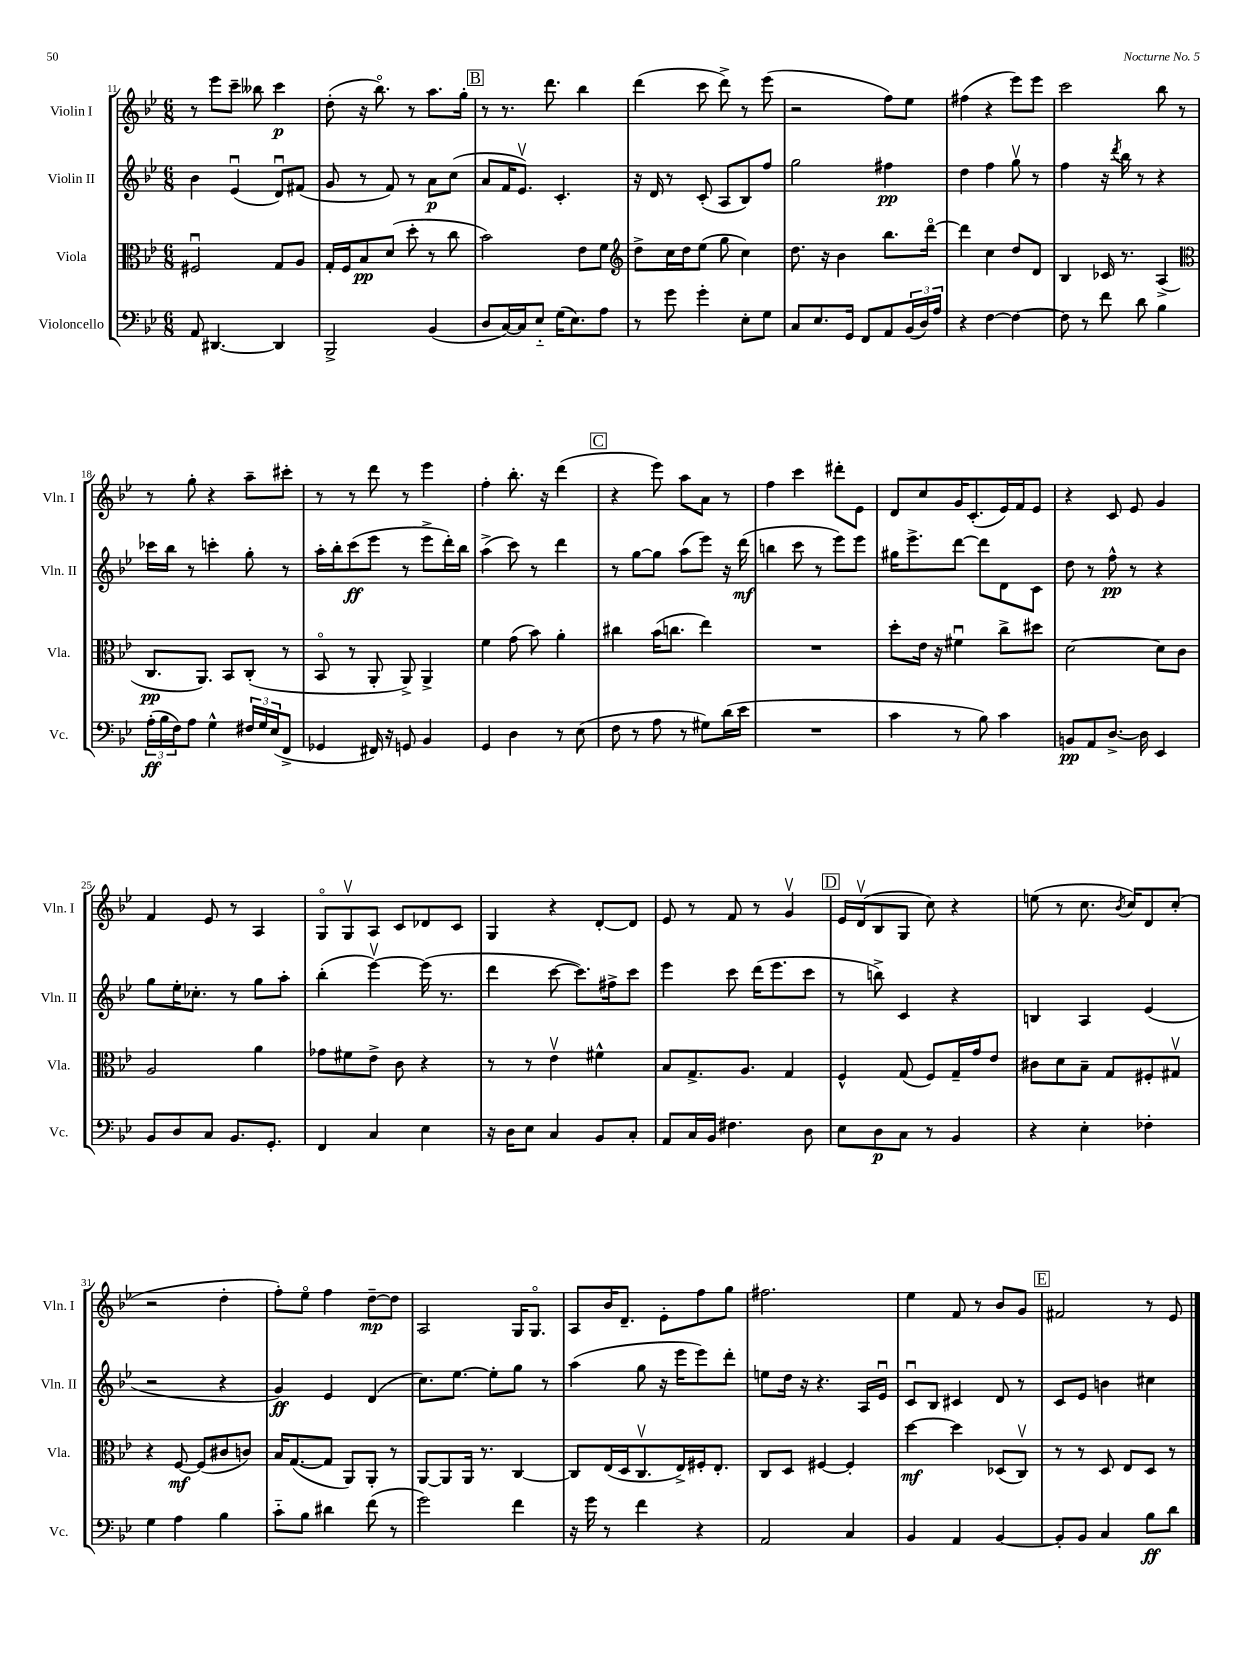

**kern	**dynam	**kern	**dynam	**kern	**dynam	**kern	**dynam
*part4	*part4	*part3	*part3	*part2	*part2	*part1	*part1
*staff4	*staff4	*staff3	*staff3	*staff2	*staff2	*staff1	*staff1
*I"Violoncello	*	*I"Viola	*	*I"Violin II	*	*I"Violin I	*
*I'Vc.	*	*I'Vla.	*	*I'Vln. II	*	*I'Vln. I	*
*clefF4	*	*clefC3	*	*clefG2	*	*clefG2	*
*k[b-e-]	*	*k[b-e-]	*	*k[b-e-]	*	*k[b-e-]	*
*M6/8	*	*M6/8	*	*M6/8	*	*M6/8	*
=11	=11	=11	=11	=11	=11	=11	=11
8AA/	.	2F#Xu/	.	4b-\	.	8r	.
[4.DD#X/	.	.	.	.	.	8eee-\L	.
.	.	.	.	(4e-u/	.	8ccc~\J	.
.	.	.	.	.	.	8bb--X\	.
4DD#/]	.	8G/L	.	8du/L)	.	4ccc\	p
.	.	8A/J	.	(8f#X/J	.	.	.
=12	=12	=12	=12	=12	=12	=12	=12
2BBB-^/	.	16G'/LL	.	8g/	.	(8dd'\	.
.	.	16F/J	.	.	.	.	.
.	.	8B-/	pp	8r	.	16r	.
.	.	.	.	.	.	8.bb-\)	.
.	.	(8d/J	.	8f/)	.	.	.
.	.	8dd'\	.	8r	.	8r	.
(4BB-/	.	8r	.	8a\L	p	8.aa\L	.
.	.	8cc\	.	(8cc\J	.	.	.
.	.	.	.	.	.	16gg'\Jk	.
!!LO:REH:place=s1:t=B
=13	=13	=13	=13	=13	=13	=13	=13
8D/L	.	2b-\)	.	8a/L	.	8r	.
[16C/L)	.	.	.	16f/K	.	8.r	.
16C/J]	.	.	.	8.e-v/J)	.	.	.
8E-/J	.	.	.	.	.	.	.
.	.	.	.	.	.	8.ddd\	.
(16G\KL	.	.	.	4.c'/	.	.	.
8.E-\)	.	.	.	.	.	.	.
.	.	8e-\L	.	.	.	4bb-\	.
8A\J	.	8f\J	.	.	.	.	.
=14	=14	=14	=14	=14	=14	=14	=14
*	*	*clefG2	*	*	*	*	*
8r	.	8dd^\L	.	16r	.	(4ddd\	.
.	.	.	.	16d/	.	.	.
8g\	.	16cc\L	.	8r	.	.	.
.	.	16dd\J	.	.	.	.	.
4g'\	.	(8ee-\J	.	(8c'/	.	8ccc\	.
.	.	8gg\	.	8A/L	.	8ddd^\)	.
8E-'\L	.	4cc\)	.	8B-/)	.	8r	.
8G\J	.	.	.	8ff/J	.	(8eee-\	.
=15	=15	=15	=15	=15	=15	=15	=15
8C/L	.	8.dd\	.	2gg\	.	2r	.
8.E-/	.	.	.	.	.	.	.
.	.	16r	.	.	.	.	.
.	.	4b-\	.	.	.	.	.
16GG/Jk	.	.	.	.	.	.	.
8FF/L	.	.	.	.	.	.	.
8AA/	.	8.bb-\L	.	4ff#X\	pp	8ff\L)	.
(24BB-/L	.	.	.	.	.	8ee-\J	.
24D/)	.	.	.	.	.	.	.
.	.	[16ddd\Jk	.	.	.	.	.
24A/JJ	.	.	.	.	.	.	.
=16	=16	=16	=16	=16	=16	=16	=16
4r	.	4ddd\]	.	4dd\	.	(4ff#X\	.
[4F\	.	4cc\	.	4ff\	.	4r	.
4F\_	.	8dd/L	.	8ggv\	.	8eee-\L)	.
.	.	8d/J	.	8r	.	8eee-\J	.
=17	=17	=17	=17	=17	=17	=17	=17
8F\]	.	4B-/	.	4ff\	.	2ccc\	.
8r	.	.	.	.	.	.	.
8f\	.	16c-X/	.	16r	.	.	.
.	.	.	.	8qddd/	.	.	.
.	.	8.r	.	16bb-\	.	.	.
8d\	.	.	.	8r	.	.	.
4B-\	.	(4A^/	.	4r	.	8bb-\	.
.	.	.	.	.	.	8r	.
!!LO:LB:g=z
=18	=18	=18	=18	=18	=18	=18	=18
*	*	*clefC3	*	*	*	*	*
(24A'\LL	ff	8.C/L	pp	16ccc-X\LL	.	8r	.
24B-\	.	.	.	.	.	.	.
.	.	.	.	16bb-\JJ	.	.	.
24F\J)	.	.	.	.	.	.	.
8A\J	.	.	.	8r	.	8gg'\	.
.	.	8.AA/J)	.	.	.	.	.
4G^^\	.	.	.	4cccn'\	.	4r	.
.	.	8BB-/L	.	.	.	.	.
24F#X/LL	.	(8C'/J	.	8gg'\	.	8aa~\L	.
24G/	.	.	.	.	.	.	.
(24E-/J	.	.	.	.	.	.	.
8FF^/J	.	8r	.	8r	.	8ccc#X'\J	.
=19	=19	=19	=19	=19	=19	=19	=19
4GG-X/	.	8BB-/	.	16aa'\LL	.	8r	.
.	.	.	.	16bb-'\J	.	.	.
.	.	8r	.	(8ccc\	ff	8r	.
16FF#X/)	.	8AA'/	.	8eee-\J	.	8ddd\	.
16r	.	.	.	.	.	.	.
8GGn/	.	8AA^/)	.	8r	.	8r	.
4BB-/	.	4AA^/	.	8eee-^\L	.	4eee-\	.
.	.	.	.	16ddd'\L)	.	.	.
.	.	.	.	16bb-\JJ	.	.	.
=20	=20	=20	=20	=20	=20	=20	=20
4GG/	.	4f\	.	(4aa^\	.	4ff'\	.
4D\	.	(8g\	.	8ccc\)	.	8.bb-'\	.
.	.	8b-\)	.	8r	.	.	.
.	.	.	.	.	.	16r	.
8r	.	4a'\	.	4ddd\	.	(4ddd\	.
(8E-\	.	.	.	.	.	.	.
!!LO:REH:place=s1:t=C
=21	=21	=21	=21	=21	=21	=21	=21
8F\	.	4cc#X\	.	8r	.	4r	.
8r	.	.	.	[8gg\L	.	.	.
8A\	.	(16b-\KL	.	8gg\J]	.	8eee-\)	.
.	.	8.ccn\J	.	.	.	.	.
8r	.	.	.	(8aa\L	.	8aa\L	.
8G#X\L)	.	4ee-\)	.	8eee-\J)	.	8a\J	.
(16d\L	.	.	.	16r	.	8r	.
16e-\JJ	.	.	.	(16ddd\	mf	.	.
=22	=22	=22	=22	=22	=22	=22	=22
2.r	.	2.r	.	4bbn\	.	4ff\	.
.	.	.	.	8ccc\	.	4ccc\	.
.	.	.	.	8r	.	.	.
.	.	.	.	8eee-\L)	.	8ddd#X'\L	.
.	.	.	.	8eee-\J	.	8e-\J	.
=23	=23	=23	=23	=23	=23	=23	=23
4c\	.	8dd'\L	.	16gg#X\KL	.	8d/L	.
.	.	.	.	8.eee-^\	.	.	.
.	.	16e-\Jk	.	.	.	8cc/	.
.	.	16r	.	.	.	.	.
8r	.	4f#Xu\	.	[8ddd\J	.	16g/K	.
.	.	.	.	.	.	(8.c'/	.
8B-\)	.	.	.	8ddd\L]	.	.	.
4c\	.	8cc^\L	.	8d\	.	16e-/L)	.
.	.	.	.	.	.	16f/J	.
.	.	8dd#X\J	.	8c\J	.	8e-/J	.
=24	=24	=24	=24	=24	=24	=24	=24
8BBn/L	pp	[2d\	.	8dd\	.	4r	.
8AA/	.	.	.	8r	.	.	.
[8.D^/J	.	.	.	8ff^^\	pp	8c/	.
.	.	.	.	8r	.	8e-/	.
16D\]	.	.	.	.	.	.	.
4EE-/	.	8d\L]	.	4r	.	4g/	.
.	.	8c\J	.	.	.	.	.
!!LO:LB:g=z
=25	=25	=25	=25	=25	=25	=25	=25
8BB-/L	.	2A/	.	8gg\L	.	4f/	.
8D/	.	.	.	16ee-'\K	.	.	.
.	.	.	.	8.cc-X'\J	.	.	.
8C/J	.	.	.	.	.	8e-/	.
8.BB-/L	.	.	.	8r	.	8r	.
.	.	4a\	.	8gg\L	.	4A/	.
8.GG'/J	.	.	.	.	.	.	.
.	.	.	.	8aa'\J	.	.	.
=26	=26	=26	=26	=26	=26	=26	=26
4FF/	.	8g-X\L	.	(4bb-'\	.	8G/L	.
.	.	8f#X\	.	.	.	8Gv/	.
4C/	.	8e-^\J	.	[4eee-v\)	.	8A/J	.
.	.	8c\	.	.	.	8c/L	.
4E-\	.	4r	.	(16eee-\]	.	8d-X/	.
.	.	.	.	8.r	.	.	.
.	.	.	.	.	.	8c/J	.
=27	=27	=27	=27	=27	=27	=27	=27
16r	.	8r	.	4ddd\	.	4G/	.
16D\KL	.	.	.	.	.	.	.
8E-\J	.	8r	.	.	.	.	.
4C/	.	4e-v\	.	[8ccc\	.	4r	.
.	.	.	.	8.ccc\L])	.	.	.
8BB-/L	.	4f#X^^\	.	.	.	[8d'/L	.
.	.	.	.	16ff#X^\k	.	.	.
8C'/J	.	.	.	8ccc\J	.	8d/J]	.
=28	=28	=28	=28	=28	=28	=28	=28
8AA/L	.	8B-/L	.	4eee-\	.	8e-/	.
16C/L	.	8.G^/	.	.	.	8r	.
16BB-/JJ	.	.	.	.	.	.	.
4.F#X\	.	.	.	8ccc\	.	8f/	.
.	.	8.A/J	.	.	.	.	.
.	.	.	.	(16ddd\KL	.	8r	.
.	.	.	.	8.eee-\	.	.	.
.	.	4G/	.	.	.	4gv/	.
8D\	.	.	.	8ccc\J	.	.	.
!!LO:REH:place=s1:t=D
=29	=29	=29	=29	=29	=29	=29	=29
8E-\L	.	4F^^/	.	8r	.	16e-/LL	.
.	.	.	.	.	.	(16dv/J	.
8D\	p	.	.	8bbn^\)	.	8B-/	.
8C\J	.	(8G/	.	4c/	.	8G/J	.
8r	.	8F/L)	.	.	.	8cc\)	.
4BB-/	.	16G~/L	.	4r	.	4r	.
.	.	16g/J	.	.	.	.	.
.	.	8e-/J	.	.	.	.	.
=30	=30	=30	=30	=30	=30	=30	=30
4r	.	8c#X\L	.	4Bn/	.	(8een\	.
.	.	8d\	.	.	.	8r	.
4E-'\	.	8B-~\J	.	4A/	.	8.cc\	.
.	.	8G/L	.	.	.	.	.
.	.	.	.	.	.	8qb-/	.
.	.	.	.	.	.	16cc/KL)	.
4F-X'\	.	8F#X'/	.	(4e-/	.	8d/	.
.	.	8G#Xv/J	.	.	.	(8cc'/J	.
!!LO:LB:g=z
=31	=31	=31	=31	=31	=31	=31	=31
4G\	.	4r	.	2r	.	2r	.
4A\	.	[8F/	mf	.	.	.	.
.	.	(8F/L]	.	.	.	.	.
4B-\	.	8c#X/	.	4r	.	4dd'\	.
.	.	8cn/J)	.	.	.	.	.
=32	=32	=32	=32	=32	=32	=32	=32
8c\L	.	16B-/KL	.	4g/)	ff	8ff'\L)	.
.	.	([8.G/	.	.	.	.	.
8B-\J	.	.	.	.	.	8ee-\J	.
4d#X\	.	8G/J]	.	4e-/	.	4ff\	.
.	.	8AA/L)	.	.	.	.	.
(8f\	.	8AA'/J	.	(4d/	.	[8dd~\L	mp
8r	.	8r	.	.	.	8dd\J]	.
=33	=33	=33	=33	=33	=33	=33	=33
2g\)	.	[8AA/L	.	8.cc\L)	.	2A/	.
.	.	8AA/]	.	.	.	.	.
.	.	.	.	[8.ee-\J	.	.	.
.	.	16AA/Jk	.	.	.	.	.
.	.	8.r	.	.	.	.	.
.	.	.	.	8ee-'\L]	.	.	.
4f\	.	[4C/	.	8gg\J	.	16G/KL	.
.	.	.	.	.	.	8.G/J	.
.	.	.	.	8r	.	.	.
=34	=34	=34	=34	=34	=34	=34	=34
16r	.	8C/L]	.	(4aa\	.	8A/L	.
16g\	.	.	.	.	.	.	.
8r	.	(16E-/L	.	.	.	16b-/K	.
.	.	16D/J	.	.	.	8.d~/J	.
4f\	.	8.Cv/	.	8gg\	.	.	.
.	.	.	.	16r	.	8e-'\L	.
.	.	16E-^/L)	.	16eee-\KL	.	.	.
4r	.	16F#X'/J	.	8eee-\)	.	8ff\	.
.	.	8.E-'/J	.	.	.	.	.
.	.	.	.	8ddd'\J	.	8gg\J	.
=35	=35	=35	=35	=35	=35	=35	=35
2AA/	.	8C/L	.	8een\L	.	2.ff#X\	.
.	.	8D/J	.	16dd\Jk	.	.	.
.	.	.	.	16r	.	.	.
.	.	[4F#X/	.	4.r	.	.	.
4C/	.	4F#'/]	.	.	.	.	.
.	.	.	.	16A/LL	.	.	.
.	.	.	.	16e-u/JJ	.	.	.
=36	=36	=36	=36	=36	=36	=36	=36
4BB-/	.	[4dd\	mf	8cu/L	.	4ee-\	.
.	.	.	.	8B-/J	.	.	.
4AA/	.	4dd\]	.	4c#X/	.	8f/	.
.	.	.	.	.	.	8r	.
[4BB-/	.	(8D-X/L	.	8d/	.	8b-/L	.
.	.	8Cv/J)	.	8r	.	8g/J	.
!!LO:REH:place=s1:t=E
=37	=37	=37	=37	=37	=37	=37	=37
8BB-'/L]	.	8r	.	8c/L	.	2f#X/	.
8BB-/J	.	8r	.	8e-/J	.	.	.
4C/	.	8D/	.	4bn\	.	.	.
.	.	8E-/L	.	.	.	.	.
8B-\L	ff	8D/J	.	4cc#X\	.	8r	.
8d\J	.	8r	.	.	.	8e-/	.
==	==	==	==	==	==	==	==
*-	*-	*-	*-	*-	*-	*-	*-
